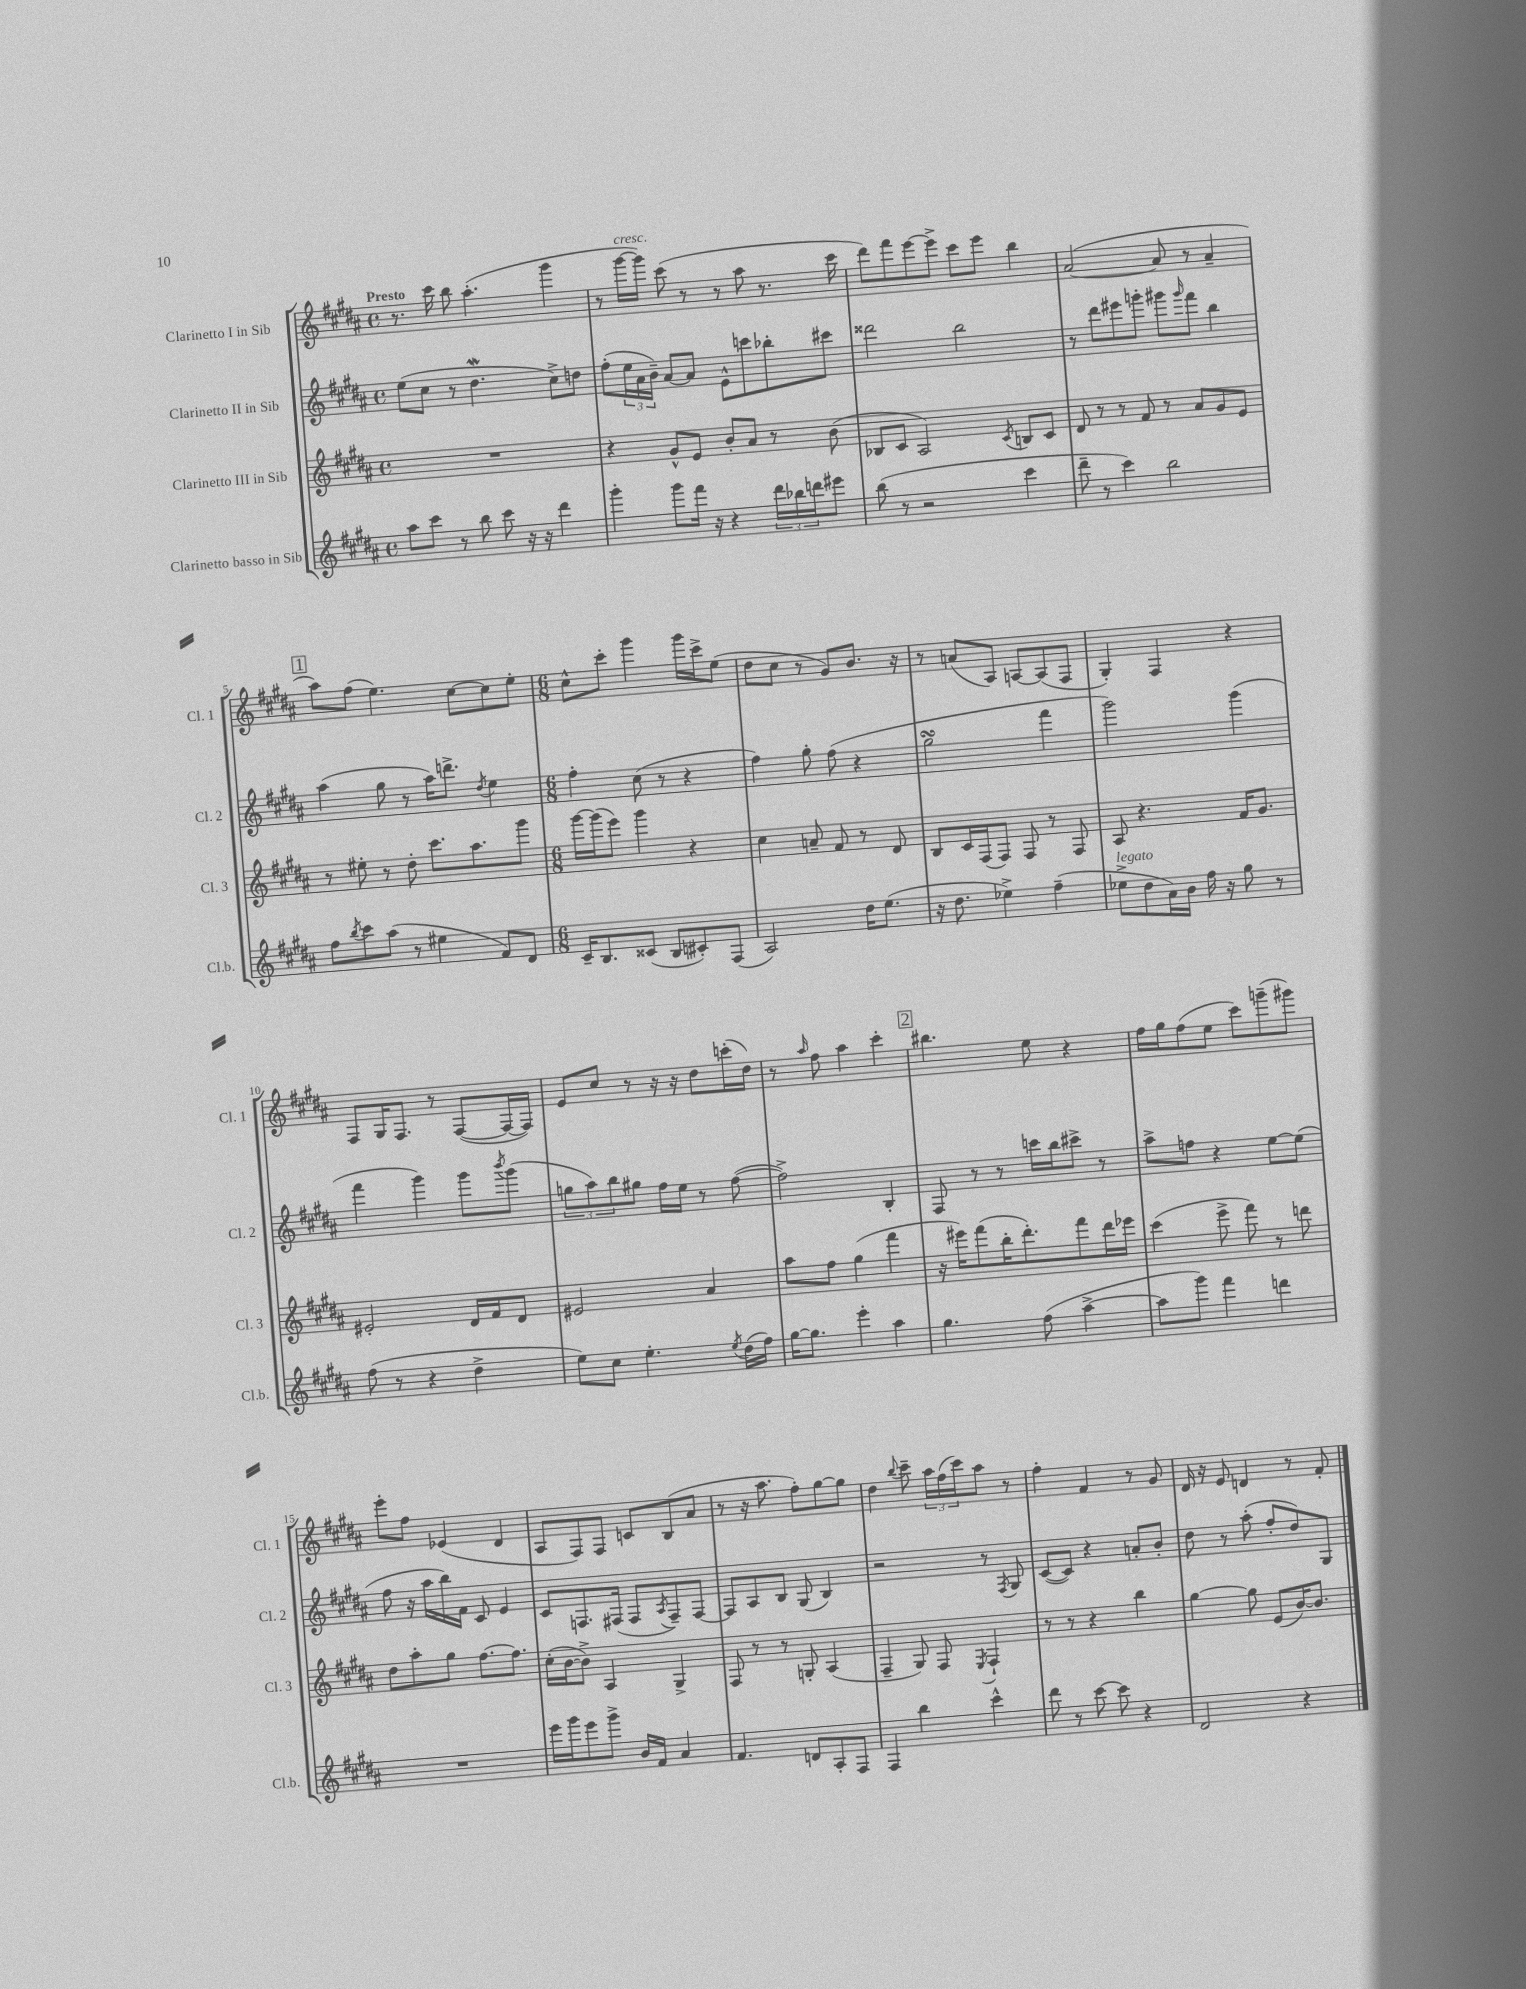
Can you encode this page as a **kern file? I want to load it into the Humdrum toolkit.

**kern	**kern	**kern	**kern
*part4	*part3	*part2	*part1
*staff4	*staff3	*staff2	*staff1
*I"Clarinetto basso in Sib	*I"Clarinetto III in Sib	*I"Clarinetto II in Sib	*I"Clarinetto I in Sib
*I'Cl.b.	*I'Cl. 3	*I'Cl. 2	*I'Cl. 1
*clefG2	*clefG2	*clefG2	*clefG2
*k[f#c#g#d#a#]	*k[f#c#g#d#a#]	*k[f#c#g#d#a#]	*k[f#c#g#d#a#]
*M4/4	*M4/4	*M4/4	*M4/4
*met(c)	*met(c)	*met(c)	*met(c)
=1	=1	=1	=1
!	!	!	!LO:TX:a:B:t=Presto
8aa#\L	1r	(8ee\L	8.r
8ccc#\J	.	8cc#\J	.
.	.	.	16ccc#\
8r	.	8r	8bb\
8bb\	.	4.dd#W\	(4.aa#'\
8ccc#\	.	.	.
16r	.	.	.
16r	.	.	.
4ddd#\	.	8cc#^\L)	4ggg#\
.	.	8ddn\J	.
=2	=2	=2	=2
4ggg#'\	4r	(8ff#'\L	8r
!	!	!	!LO:TX:a:i:t=cresc.
.	.	24ee\L	[16ggg#\LL
.	.	24a#\	.
.	.	.	16ggg#\JJ])
.	.	24b~\JJ)	.
8ggg#\L	8g#^^/L	[8a#/L	(8ccc#\
16fff#\Jk	8e/J	8a#/J]	8r
16r	.	.	.
4r	8b'/L	8e^^\L	8r
.	8a#/J	8cccn\	8aa#\
24ddd#\LL	8r	8bb-X'\	8.r
24bb-X\	.	.	.
24dddn\J	.	.	.
8eee#X\J	(8b\	8ccc#X\J	.
.	.	.	16ccc#\
=3	=3	=3	=3
(8bb\	8B-X/L	2ddd##X\	8ddd#\L)
8r	8c#/J	.	8fff#\
2r	2A#/)	.	[8eee\
.	.	.	8eee^\J]
.	.	2bb\	8ccc#\L
.	.	.	8eee\J
.	8qc#/	.	.
4ccc#\	8Bn/L	.	4bb\
.	8c#/J	.	.
=4	=4	=4	=4
8ddd#~\	8d#/	8r	([2a#/
8r	8r	8ddd#\L	.
4ccc#\)	8r	8eee#X\	.
.	8f#/	8gggn'\J	.
2bb\	8r	8ggg#X\L	8a#/]
.	.	16qqggg#/	.
.	8a#/L	8fff#\J	8r
.	8g#/	4bb\	4a#~/
.	8e/J	.	.
!!LO:LB:g=z
!!LO:REH:place=s1:t=1
=5	=5	=5	=5
8ff#\L	8r	(4aa#\	8aa#\L)
8qbb/	.	.	.
8ccc#\	8ee#X'\	.	(8ff#\J
(8aa#\J	8r	8gg#\	4.ee\)
8r	8dd#'\	8r	.
4ee#X\	8.ccc#\L	16aa#\KL)	.
.	.	8.dddn^\J	.
.	.	.	[8cc#\L
.	8.aa#\	.	.
.	.	8qdd#/	.
8f#/L)	.	4ee\	8cc#\]
8d#/J	8ggg#\J	.	8ee'\J
=6	=6	=6	=6
*M6/8	*M6/8	*M6/8	*M6/8
16c#~/KL	[16ggg#\LL	4ff#'\	8cc#^^\L
8.B/	(16ggg#\J]	.	.
.	8eee\J)	.	8ccc#'\J
(8c##X/J	4ggg#\	(8cc#\	4ggg#\
8B/L	.	8r	.
8c#X'/)	4r	4r	16ggg#\LL
.	.	.	16ccc#^\J
(8F#/J	.	.	(8ee\J
=7	=7	=7	=7
2A#/)	4cc#\	4ff#\)	8dd#\L
.	.	.	8cc#\J
.	8an~/	8gg#'\	8r
.	8f#/	(8ff#\	8g#/L)
16dd#\KL	8r	4r	8.b/J
(8.ee\J	.	.	.
.	8d#/	.	.
.	.	.	16r
=8	=8	=8	=8
16r	8B/L	2gg#sSSS\	8r
8.dd#\	.	.	.
.	16c#/L	.	(8an/L
.	(16F#/J	.	.
4ee-X^\)	8F#/J)	.	8A#/J)
.	8F#/	.	[8An/L
(4ff#~\	8r	4fff#\	(8A/]
.	8F#/	.	8F#/J
=9	=9	=9	=9
!LO:TX:a:i:t=legato	!	!	!
8ee-X^\L	8A#/	2ggg#\)	4G#'/)
8dd#\	4.r	.	.
16a#\L)	.	.	4F#/
16b\JJ	.	.	.
16ff#\	.	.	.
16r	.	.	.
8gg#\	16f#/KL	(4ggg#\	4r
.	8.g#/J	.	.
8r	.	.	.
!!LO:LB:g=z
=10	=10	=10	=10
(8ff#\	2e#X'/	4fff#\	8F#/L
8r	.	.	16G#/K
.	.	.	8.F#/J
4r	.	4ggg#\)	.
.	.	.	8r
4dd#^\	16d#/LL	8ggg#\L	([8F#/L
.	16f#/J	.	.
.	.	8qbbb/	.
.	8d#/J	(8ggg#\J	16F#/L_
.	.	.	16F#/JJ])
=11	=11	=11	=11
8ee\L)	2e#X/	12ggn\L	8e/L
.	.	12aa#\)	.
8cc#\J	.	.	8cc#/J
.	.	12bb\	.
4.ee'\	.	8gg#X\J	8r
.	.	16ff#\LL	16r
.	.	16ee\JJ	16r
.	4a#/	8r	8dd#\L
8qee/	.	.	.
(16dd#\LL	.	([8ff#\	(16cccn'\L
16ff#\JJ)	.	.	16dd#\JJ)
=12	=12	=12	=12
[16gg#\KL	8aa#\L	2ff#^\])	8r
8.gg#\J]	.	.	.
.	.	.	16qqaa#/
.	8ff#\J	.	8ff#\
4eee'\	(4gg#\	.	4aa#\
4aa#\	4fff#\	4B'/	4ccc#'\
!!LO:REH:place=s1:t=2
=13	=13	=13	=13
4.gg#\	16r	8F#/	4.bb#X\
.	16eee#X\KL)	.	.
.	(8fff#\	8r	.
.	16bb'\K	8r	.
.	8.ddd#'\)	.	.
(8ff#\	.	16cccn\LL	8ee\
.	.	16bb\J	.
[4aa#^\	8fff#\	8ccc#X^\J	4r
.	16ddd#\L	8r	.
.	16eee-X\JJ	.	.
=14	=14	=14	=14
8aa#\L]	(4ccc#\	8aa#^\L	16ff#\LL
.	.	.	16gg#\J
8ggg#\J)	.	8ffn\J	(8ff#\
4fff#\	8eee^\	4r	8ee\J
.	8fff#\)	.	8ccc#\L)
4dddn\	8r	[8ee\L	(8gggn~\
.	8dddn\	(8ee\J]	8ggg#X\J)
!!LO:LB:g=z
=15	=15	=15	=15
2.r	8dd#\L	8ff#\	8eee'\L
.	8aa#'\	16r	8ff#\J
.	.	16aa#\LL	.
.	8gg#\J	16bb\)	(4e-X/
.	.	16f#\JJ	.
.	[8.ff#\L	8c#/	.
.	.	4e/	4d#/
.	8.ff#\J]	.	.
=16	=16	=16	=16
16eee\LL	(16cc#'\LL	8c#/L	8A#/L
16ggg#\J	[16b\J	.	.
8eee\	8b^\J])	8.Fn/	8F#/)
8ggg#^\J	4A#/	.	8F#/J
.	.	(16F#X/Jk	.
16b/LL	.	8F#/L	8cn/L
16f#/JJ	.	.	.
.	.	8qA#/	.
4a#/	4G#^/	8F#~/)	(8B/
.	.	[8F#/J	8a#/J
=17	=17	=17	=17
4.f#/	8F#/	8F#/L]	8r
.	8r	8A#/	16r
.	.	.	8.aa#\
.	8r	8B/J	.
8dn/L	8Gn'/	(8G#/	8ff#'\L)
8A#'/	(4A#/	4B/)	[8gg#\
8F#/J	.	.	8gg#\J]
=18	=18	=18	=18
4F#/	4F#~/	2r	4dd#\
.	.	.	8qqbb/
4bb\	8G#/)	.	8ccc#~\
.	8F#/	.	24aa#\LL
.	.	.	(24ff#\
.	.	.	24ccc#\J)
.	8qE/	.	.
4ccc#^^\	4F#`/	8r	8aa#\J
.	.	8qF#/	.
.	.	8G#/	8r
=19	=19	=19	=19
8ddd#\	8r	([8c#/L	4ff#'\
8r	8r	8c#/J])	.
[8ccc#\	4r	4r	4f#/
8ccc#\]	.	.	.
4r	4bb\	8an'/L	8r
.	.	8b'/J	8g#/
=20	=20	=20	=20
2d#/	[4gg#\	8dd#\	16d#/
.	.	.	16r
.	.	8r	8e/
.	8gg#\]	(8aa#'\	4dn/
.	(8e/L	8ff#'/L	.
4r	[16b/K)	8dd#/)	8r
.	8.b/J]	.	.
.	.	8G#/J	8f#'/
==	==	==	==
*-	*-	*-	*-
